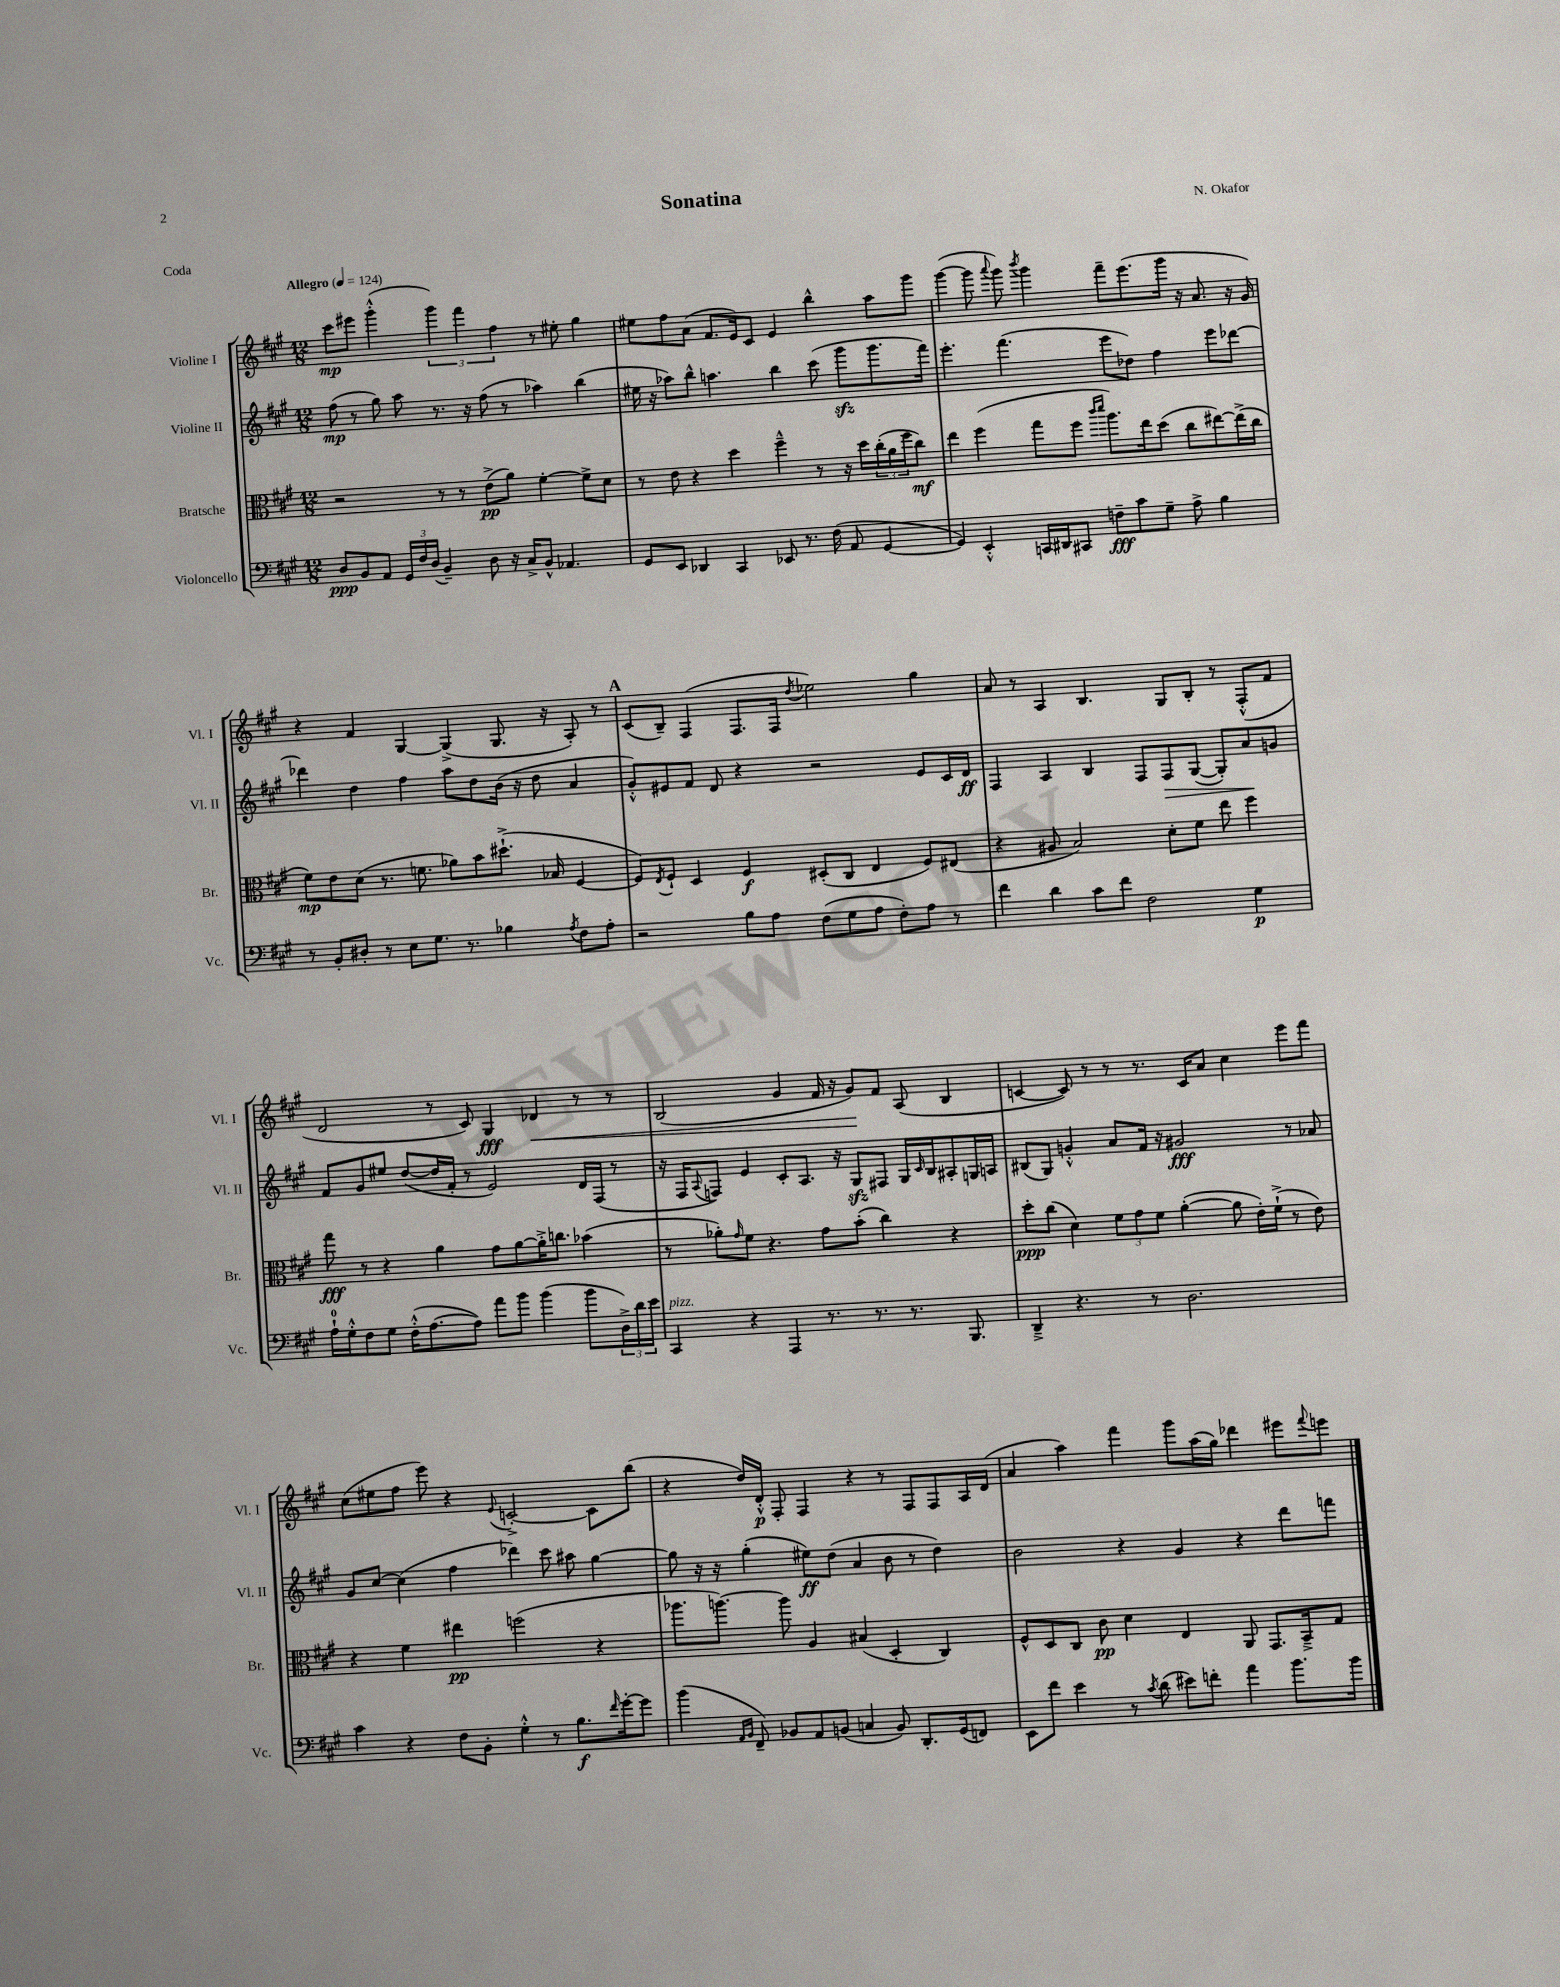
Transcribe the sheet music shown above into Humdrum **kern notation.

**kern	**dynam	**kern	**dynam	**kern	**dynam	**kern	**dynam
*part4	*part4	*part3	*part3	*part2	*part2	*part1	*part1
*staff4	*staff4	*staff3	*staff3	*staff2	*staff2	*staff1	*staff1
*I"Violoncello	*	*I"Bratsche	*	*I"Violine II	*	*I"Violine I	*
*I'Vc.	*	*I'Br.	*	*I'Vl. II	*	*I'Vl. I	*
*clefF4	*	*clefC3	*	*clefG2	*	*clefG2	*
*k[f#c#g#]	*	*k[f#c#g#]	*	*k[f#c#g#]	*	*k[f#c#g#]	*
*M12/8	*	*M12/8	*	*M12/8	*	*M12/8	*
*MM124	*	*MM124	*	*MM124	*	*MM124	*
=1	=1	=1	=1	=1	=1	=1	=1
!	!	!	!	!	!	!LO:TX:a:B:t=Allegro	!
8D/L	ppp	2r	.	(8ff#\	mp	8ccc#\L	mp
8BB/	.	.	.	8r	.	8eee#X\J	.
8AA/J	.	.	.	8gg#\)	.	(4ggg#'^^\	.
24GG#/LL	.	.	.	8aa\	.	.	.
24F#/	.	.	.	.	.	.	.
(24D/JJ	.	.	.	.	.	.	.
4BB~/)	.	8r	.	8.r	.	6ggg#\)	.
.	.	8r	.	.	.	.	.
.	.	.	.	.	.	6fff#\	.
.	.	.	.	16r	.	.	.
8D\	.	(8e^\L	pp	(8ff#\	.	.	.
.	.	.	.	.	.	6ff#\	.
16r	.	8a\J)	.	8r	.	.	.
16C#^/KL	.	.	.	.	.	.	.
8BB^^/J	.	[4f#'\	.	4aa-X\)	.	8r	.
4.AA-X/	.	.	.	.	.	8ee#X'\	.
.	.	8f#^\L]	.	(4bb\	.	4gg#\	.
.	.	8d\J	.	.	.	.	.
=2	=2	=2	=2	=2	=2	=2	=2
8GG#/L	.	8r	.	16ee#X\	.	8ee#X\L	.
.	.	.	.	16r	.	.	.
8EE/J	.	8e\	.	8aa-X\L)	.	8ff#\	.
4DD-X/	.	4r	.	8bb^^\J	.	(8a\J	.
.	.	.	.	4.aan\	.	8.f#/L	.
4CC#/	.	4dd\	.	.	.	.	.
.	.	.	.	.	.	16e/k)	.
.	.	.	.	.	.	8c#/J	.
8EE-X/	.	4ff#~^^\	.	4bb\	.	4e/	.
8.r	.	.	.	.	.	.	.
.	.	8r	.	(8ccc#\	.	4bb^^\	.
(16F#\	.	.	.	.	.	.	.
8AA/	.	16r	.	8ggg#zz\L	.	.	.
.	.	16dd\LL	.	.	.	.	.
[4GG#/	.	(24cc#'\	.	8.ggg#\	.	8aa\L	.
.	.	24a\	.	.	.	.	.
.	.	24ff#\J	.	.	.	.	.
.	.	8cc#\J)	mf	.	.	8ggg#\J	.
.	.	.	.	16fff#\Jk)	.	.	.
=3	=3	=3	=3	=3	=3	=3	=3
4GG#/])	.	4ee\	.	4.eee'\	.	([4ggg#\	.
4EE'^^/	.	(4ff#\	.	.	.	8ggg#\]	.
.	.	.	.	.	.	8qqaaa/	.
.	.	.	.	(4.fff#\	.	8ggg#\)	.
.	.	.	.	.	.	8qbbb/	.
16CCn/LL	.	8gg#\L	.	.	.	4ggg#\	.
16DD#X/J	.	.	.	.	.	.	.
8CC#X/J	.	8ff#\J	.	.	.	.	.
.	.	16qqccc#/LL	.	.	.	.	.
.	.	16qqddd/JJ	.	.	.	.	.
8Fn~\L	fff	8.aa\L)	.	8eee\L	.	8fff#~\L	.
8c#\	.	.	.	8dd-X\J)	.	(8.eee\	.
.	.	16ee\k	.	.	.	.	.
8G#~\J	.	(8dd\J	.	4ff#\	.	.	.
.	.	.	.	.	.	16ggg#\Jk	.
8A^\	.	8cc#\L	.	.	.	16r	.
.	.	.	.	.	.	8.a/	.
4B\	.	[8ee#X\)	.	8eee\L	.	.	.
.	.	(16ee#^\L]	.	[8ddd-X\J	.	16r	.
.	.	16cc#\JJ	.	.	.	16g#/)	.
!!LO:LB:g=z
=4	=4	=4	=4	=4	=4	=4	=4
8r	.	8f#\L)	mp	4ddd-X\]	.	4r	.
8BB'/L	.	8e\	.	.	.	.	.
8D#X'/J	.	(8d\J	.	4dd\	.	4f#/	.
8r	.	8.r	.	.	.	.	.
8E\L	.	.	.	4ff#\	.	[4G#/	.
.	.	8.fn\	.	.	.	.	.
8.G#\J	.	.	.	.	.	.	.
.	.	8a-X\L)	.	8aa\L	.	(4G#^/]	.
8.r	.	.	.	.	.	.	.
.	.	8b\	.	8dd\	.	.	.
4B-X\	.	(8.dd#X`^\J	.	(16b\Jk	.	8.G#/	.
.	.	.	.	16r	.	.	.
.	.	.	.	8dd\	.	.	.
.	.	16B-X/	.	.	.	16r	.
8qA/	.	.	.	.	.	.	.
8F#\L	.	[4F#/	.	4a/	.	8A'/)	.
8A'\J	.	.	.	.	.	8r	.
!!LO:REH:place=s1:t=A
=5	=5	=5	=5	=5	=5	=5	=5
2r	.	8F#/L])	.	8g#'^^/L)	.	(8c#/L	.
.	.	8qE/	.	.	.	.	.
.	.	8F#`/J	.	8e#X/	.	8B~/J)	.
.	.	4D/	.	8f#/J	.	(4F#/	.
.	.	.	.	8d/	.	.	.
8B\L	.	4F#/	f	4r	.	8.F#/L	.
8A\J	.	.	.	.	.	.	.
.	.	.	.	.	.	16F#/Jk	.
.	.	.	.	.	.	8qdd/	.
(8F#\L	.	(8D#X'/L	.	2r	.	2ee-X\)	.
8G#\	.	8C#/J	.	.	.	.	.
8A\J	.	4E/	.	.	.	.	.
8F#'\L)	.	.	.	.	.	.	.
8A\J	.	8F#/L)	.	8e#/L	.	4gg#\	.
8r	.	(8E#X/J	.	16c#/L	.	.	.
.	.	.	.	16d/JJ	ff	.	.
=6	=6	=6	=6	=6	=6	=6	=6
4f#\	.	4r	.	4F#/	.	8a/	.
.	.	.	.	.	.	8r	.
4d\	.	8A#X/	.	4A/	.	4A/	.
.	.	2B/)	.	.	.	.	.
8c#\L	.	.	.	4B/	.	4.B/	.
8f#\J	.	.	.	.	.	.	.
2F#\	.	.	.	8F#/L	.	.	.
!	!	!	!	!	!LO:HP:b	!	!
.	.	8d'\L	.	8F#/	>	8G#/L	.
.	.	8f#\J	.	([8G#/J	.	8B'/J	.
.	.	8ee\	.	8G#'/L])	.	8r	.
4G#\	p	4ff#\	.	8a/	.	(8F#'^^/L	.
.	.	.	.	8gn/J	]	8f#/J	.
!!LO:LB:g=z
=7	=7	=7	=7	=7	=7	=7	=7
16A`\LL	.	8gg#\	fff	8f#/L	.	2d/	.
16G#'^^\J	.	.	.	.	.	.	.
8F#\	.	8r	.	8g#/	.	.	.
8G#\J	.	4r	.	8ee#X/J	.	.	.
(16F#'^^\KL	.	.	.	([8dd/L	.	.	.
[8.A\	.	.	.	.	.	.	.
.	.	4a\	.	16dd/L]	.	8r	.
.	.	.	.	16f#'/JJ	.	.	.
8A\J])	.	.	.	8r	.	8c#/)	.
8a\L	.	8g#\L	.	2e/)	.	4G#/	fff
8b\J	.	[8a\	.	.	.	.	.
!	!	!	!	!	!	!	!LO:HP:b
(4b\	.	16a'^\K]	.	.	.	4d-X/	<
.	.	8.ccn\J	.	.	.	.	.
8b\L	.	(4b-X\	.	16d/LL	.	8r	.
.	.	.	.	(16F#/JJ	.	.	.
24D^\L)	.	.	.	8r	.	8r	.
24d\	.	.	.	.	.	.	.
24e\JJ	.	.	.	.	.	.	.
=8	=8	=8	=8	=8	=8	=8	=8
!LO:TX:a:i:t=pizz.	!	!	!	!	!	!	!
4CC#/	.	8r	.	16r	.	(2B/	.
.	.	.	.	16F#/KL	.	.	.
.	.	.	.	8qqA/	.	.	.
.	.	8a-X'\L)	.	8Fn/J)	.	.	.
.	.	16qqg#/	.	.	.	.	.
4r	.	8f#\J	.	4e/	.	.	.
.	.	4.r	.	.	.	.	.
4AAA/	.	.	.	8c#'/L	.	4g#/	.
.	.	.	.	8.A/J	.	.	.
8.r	.	8g#\L	.	.	.	16f#/	.
.	.	.	.	16r	.	16r	.
.	.	(8b'\J	.	8G#zz/L	.	8g#/L)	.
8.r	.	.	.	.	.	.	.
.	.	4cc#\)	.	8F#X/J	.	8f#/J	[
8.r	.	.	.	16G#/LL	.	(8A/	.
.	.	.	.	16qqc#/	.	.	.
.	.	.	.	16B/J	.	.	.
.	.	4r	.	8A#X'/	.	4B/	.
8.BBB/	.	.	.	.	.	.	.
.	.	.	.	16Gn/L	.	.	.
.	.	.	.	16An/JJ	.	.	.
=9	=9	=9	=9	=9	=9	=9	=9
4DD~^/	.	8dd'\L	ppp	(8B#X/L	.	[4cn/	.
.	.	(8cc#\J	.	8G#/J)	.	.	.
4.r	.	4d\)	.	4gn'^^/	.	8c/])	.
.	.	.	.	.	.	8r	.
.	.	12f#\L	.	8a/L	.	8r	.
.	.	12g#\	.	.	.	.	.
8r	.	.	.	16f#/Jk	.	8.r	.
.	.	12f#\J	.	.	.	.	.
.	.	.	.	16r	.	.	.
2.D\	.	([4a'\	.	2g#X/	fff	.	.
.	.	.	.	.	.	16c/KL	.
.	.	.	.	.	.	8a/J	.
.	.	8a\]	.	.	.	4cc#\	.
.	.	16e'\LL)	.	.	.	.	.
.	.	(16f#`^\JJ	.	.	.	.	.
.	.	8r	.	8r	.	8eee\L	.
.	.	8e\)	.	8a-X/	.	8fff#\J	.
!!LO:LB:g=z
=10	=10	=10	=10	=10	=10	=10	=10
4c#\	.	4r	.	8g#/L	.	(8cc#\L	.
.	.	.	.	[8cc#/J	.	8ee#X\	.
4r	.	4f#\	.	(4cc#\]	.	8ff#\J	.
.	.	.	.	.	.	8eee\)	.
8F#\L	.	4ee#X\	pp	4ff#\	.	4r	.
8BB'\J	.	.	.	.	.	.	.
.	.	.	.	.	.	8qqe/	.
4G#'^^\	.	(2ffn\	.	4ddd-X\)	.	[2cn'^/	.
8r	.	.	.	8ccc#\	.	.	.
8.B\L	f	.	.	8aa#X\	.	.	.
.	.	4r	.	[4gg#\	.	8c\L]	.
16qqf#/	.	.	.	.	.	.	.
[16g#'\k	.	.	.	.	.	.	.
8g#\J]	.	.	.	.	.	(8bb\J	.
=11	=11	=11	=11	=11	=11	=11	=11
(4b\	.	8.aa-X\L	.	8gg#\]	.	4r	.
.	.	.	.	16r	.	.	.
.	.	[8.aan\J)	.	16r	.	.	.
16qqAA/LL	.	.	.	.	.	.	.
16qqBB/JJ	.	.	.	.	.	.	.
8FF#~/)	.	.	.	(4gg#'\	.	16dd/LL)	.
.	.	.	.	.	.	16d'^^/JJ	p
8BB-X/L	.	8aa\]	.	.	.	8F#'/	.
8AA/	.	4A/	.	8ee#X\L)	ff	4F#/	.
(8BBn/J	.	.	.	(8dd\J	.	.	.
4Cn/	.	(4B#X/	.	4a/	.	4r	.
8BB/)	.	4D'/	.	8b\	.	8r	.
8.DD'/L	.	.	.	8r	.	8F#/L	.
.	.	4C#/)	.	4dd\)	.	8F#/	.
(16GG#/k	.	.	.	.	.	.	.
8FFn/J)	.	.	.	.	.	16A/L	.
.	.	.	.	.	.	(16d/JJ	.
=12	=12	=12	=12	=12	=12	=12	=12
8EE\L	.	8F#^^/L	.	2b\	.	4a/	.
8f#\J	.	8D/	.	.	.	.	.
4e\	.	8C#/J	.	.	.	4aa\)	.
.	.	8c#\	pp	.	.	.	.
8r	.	4d\	.	4r	.	4fff#\	.
8qc#/	.	.	.	.	.	.	.
(8d\	.	.	.	.	.	.	.
8e#X\L)	.	4E/	.	4g#/	.	8ggg#\L	.
8fn'\J	.	.	.	.	.	(16aa\L	.
.	.	.	.	.	.	16gg#\JJ)	.
4a\	.	8AA/	.	4r	.	4ddd-X\	.
.	.	8.GG#/L	.	.	.	.	.
8.b\L	.	.	.	8ddd\L	.	8eee#X\L	.
.	.	16BB~^/k	.	.	.	.	.
.	.	.	.	.	.	8qqfff#/	.
.	.	8G#/J	.	8fffn\J	.	8eeen\J	.
16b\Jk	.	.	.	.	.	.	.
==	==	==	==	==	==	==	==
*-	*-	*-	*-	*-	*-	*-	*-
